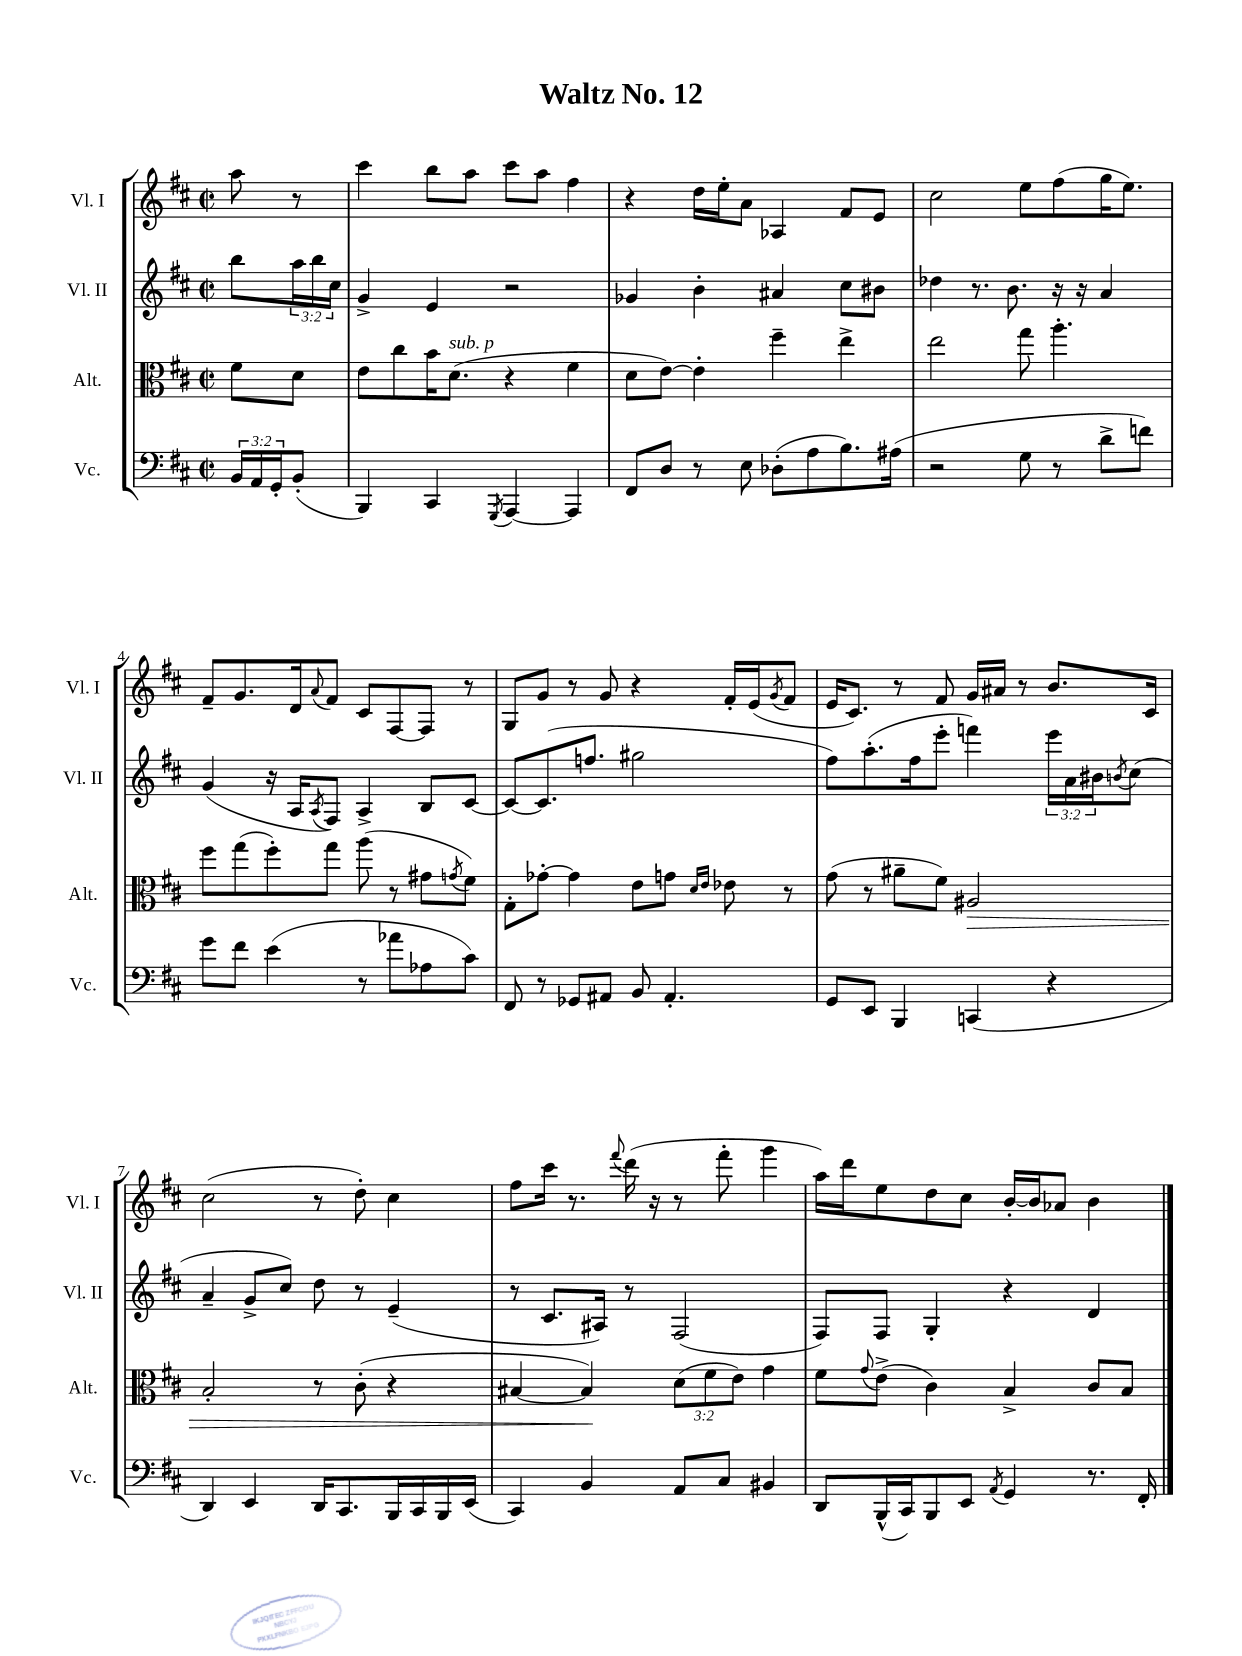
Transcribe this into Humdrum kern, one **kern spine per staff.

**kern	**kern	**kern	**kern
*staff4	*staff3	*staff2	*staff1
*clefF4	*clefC3	*clefG2	*clefG2
*k[f#c#]	*k[f#c#]	*k[f#c#]	*k[f#c#]
*M2/2	*M2/2	*M2/2	*M2/2
*met(c|)	*met(c|)	*met(c|)	*met(c|)
24BB	8f#	8bb	8aa
24AA	.	.	.
24GG'	.	.	.
(8BB'	8d	24aa	8r
.	.	24bb	.
.	.	24cc#	.
=	=	=	=
4BBB)	8e	4g^	4ccc#
.	8cc#	.	.
4CC#	16b	4e	8bb
.	(8.d	.	.
.	.	.	8aa
8qGGG	.	.	.
[4AAA	4r	2r	8ccc#
.	.	.	8aa
4AAA]	4f#	.	4ff#
=	=	=	=
8FF#	8d	4g-	4r
8D	[8e)	.	.
8r	4e']	4b'	16dd
.	.	.	16ee'
8E	.	.	8a
(8D-'	4ff#~	4a#	4A-
8A	.	.	.
8.B)	4ee^	8cc#	8f#
.	.	8b#	8e
(16A#	.	.	.
=	=	=	=
2r	2ee	4dd-	2cc#
.	.	8.r	.
.	.	8.b	.
8G	8gg	.	8ee
8r	4.aa'	16r	(8ff#
.	.	16r	.
8d^	.	4a	16gg
.	.	.	8.ee)
8f)	.	.	.
=	=	=	=
8g	8ff#	(4g	8f#~
8f#	(8gg	.	8.g
(4e	8ff#')	16r	.
.	.	16A	16d
.	.	8qA	8qqa
.	8gg	8F#)	8f#
8r	(8aa	4A^	8c#
8a-	8r	.	[8F#
8A-	8g#	8B	8F#]
.	8qg	.	.
8c#)	8f#)	[8c#	8r
=	=	=	=
8FF#	8G'	8c#_	8G
8r	[8g-'	(8.c#]	8g
8GG-	4g-]	.	8r
.	.	8.ff	.
8AA#	.	.	8g
8BB	8e	2gg#	4r
4.AA#'	8g	.	.
.	16qqd	.	.
.	16qqe	.	.
.	8e-	.	16f#'
.	.	.	(16e
.	.	.	8qg
.	8r	.	8f#
=	=	=	=
8GG	(8g	8ff#)	16e
.	.	.	8.c#)
8EE	8r	(8.aa'	.
4BBB	8a#~	.	8r
.	.	16ff#	.
.	8f#)	8eee'	8f#
(4CC	2A#	4fff)	16g
.	.	.	16a#
.	.	.	8r
4r	.	24eee	8.b
.	.	24a	.
.	.	24b#	.
.	.	8qb	.
.	.	(8cc#	.
.	.	.	16c#
=	=	=	=
4DD)	2B'	4a~	(2cc#
4EE	.	8g^	.
.	.	8cc#)	.
16DD	8r	8dd	8r
8.CC#	.	.	.
.	(8c#'	8r	8dd')
16BBB	4r	(4e~	4cc#
16CC#	.	.	.
16BBB	.	.	.
(16EE	.	.	.
=	=	=	=
4CC#)	[4B#	8r	8ff#
.	.	8.c#	16ccc#
.	.	.	8.r
4BB	4B#])	.	.
.	.	16A#)	.
.	.	.	8qqfff#
.	.	8r	(16ddd
.	.	.	16r
8AA	(12d	(2F#	8r
.	12f#	.	.
8C#	.	.	8fff#'
.	12e)	.	.
4BB#	4g	.	4ggg
=	=	=	=
8DD	8f#	8F#)	16aa)
.	.	.	16ddd
.	8qqg	.	.
(16BBB^^	(8e^	8F#	8ee
16CC#)	.	.	.
8BBB	4c#)	4G'	8dd
8EE	.	.	8cc#
8qAA	.	.	.
4GG	4B^	4r	[16b'
.	.	.	16b]
.	.	.	8a-
8.r	8c#	4d	4b
.	8B	.	.
16FF#'	.	.	.
==	==	==	==
*-	*-	*-	*-
